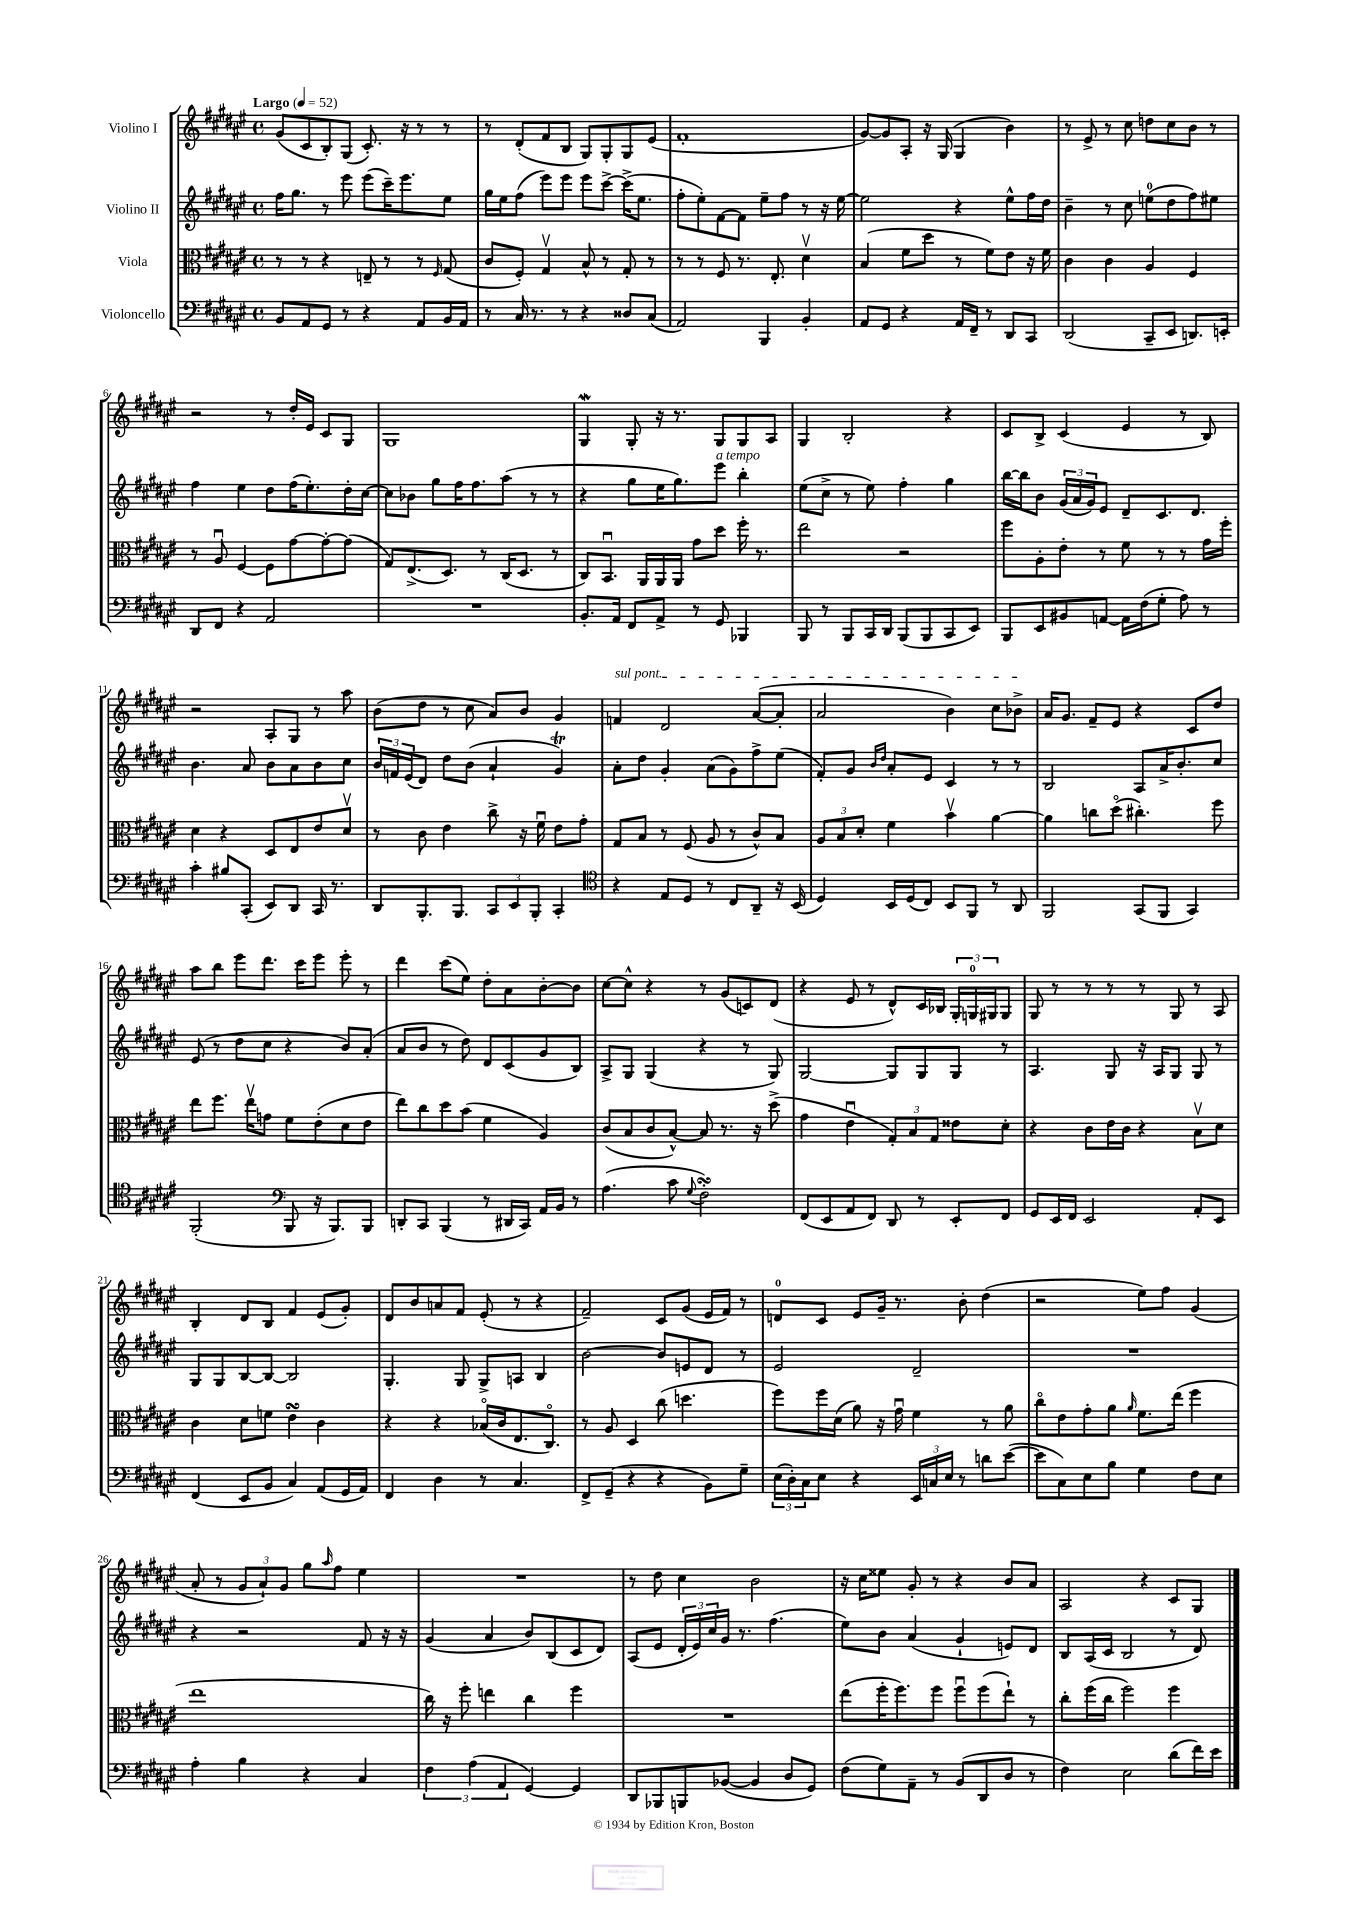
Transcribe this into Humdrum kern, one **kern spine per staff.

**kern	**kern	**kern	**kern
*staff4	*staff3	*staff2	*staff1
*clefF4	*clefC3	*clefG2	*clefG2
*k[f#c#g#d#a#e#]	*k[f#c#g#d#a#e#]	*k[f#c#g#d#a#e#]	*k[f#c#g#d#a#e#]
*M4/4	*M4/4	*M4/4	*M4/4
*met(c)	*met(c)	*met(c)	*met(c)
*MM52	*MM52	*MM52	*MM52
8BB/L	8r	16ff#\LK	(8g#/L
.	.	8.gg#\J	.
8AA#/	8r	.	8c#/
8GG#/J	4r	8r	8B'/)
8r	.	8eee#\	(8G#/J
4r	8E~/	(8eee#\L	8.c#'/)
.	8r	16ccc#~\K)	.
.	.	8.eee#\	16r
8AA#/L	8r	.	8r
.	16qqF#/	.	.
16BB/L	(8G#/	8ee#\J	8r
16AA#/JJ	.	.	.
=	=	=	=
8r	8c#/L	16gg#\LL	8r
.	.	16ee#\J	.
16C#/	8F#'/J)	(8ff#\J	(8d#'/L
8.r	.	.	.
.	4G#v/	8eee#\L)	8f#/
8r	.	8eee#\J	8B/J
4r	8B^^/	8eee#\L	8G#/L)
.	8r	[8ccc#^\J	8G#'/
8D##/L	8G#'/	(16ccc#^\]LK	8G#/
.	.	8.ee#\J	.
(8C#/J	8r	.	(8e#/J
=	=	=	=
2AA#/)	8r	8ff#'\L	1f#'
.	8r	8ee#'\)	.
.	8F#/	[8f#\	.
.	8.r	8f#\]J	.
4BBB/	.	8ee#~\L	.
.	8.E#'/	.	.
.	.	8ff#\J	.
4BB'/	4d#v\	8r	.
.	.	16r	.
.	.	[16ee#\	.
=	=	=	=
8AA#/L	(4B/	2ee#\]	[8g#/L)
8GG#/J	.	.	8g#/]
4r	8f#\L	.	8A#'/J
.	8dd#\J	.	16r
.	.	.	(16G#/
16AA#/LL	8r	4r	4G#/
16FF#~/JJ	.	.	.
8r	8f#\L)	.	.
8DD#/L	8e#\J	8ee#^^\L	4b\)
8CC#/J	16r	16ff#\L	.
.	16f#\	16dd#\JJ	.
=	=	=	=
(2DD#/	4c#\	4b~\	8r
.	.	.	8e#^/
.	4c#\	8r	8r
.	.	8cc#\	8cc#\
8CC#~/L	4A#/	(8ee\L	8dd\L
8EE#/J	.	8dd#\	8cc#\
8.DD/L)	4F#/	8ff#\)	8b\J
.	.	8ee#\J	8r
16EE'/Jk	.	.	.
=	=	=	=
8DD#/L	8r	4ff#\	2r
8FF#/J	8A#u/	.	.
4r	[4F#/	4ee#\	.
2AA#/	8F#\]L	8dd#\L	8r
.	[8g#\	(16ff#\K	16dd#'/LL
.	.	8.ee#'\)	16e#/JJ
.	8g#'\_	.	8c#/L
.	(8g#\]J	16dd#'\L	8G#/J
.	.	[16cc#\JJ	.
=	=	=	=
1r	8G#/L)	8cc#\]L	1G#
.	(8.E#^/	8b-\J	.
.	.	8gg#\L	.
.	8.D#/J)	.	.
.	.	16ff#\K	.
.	.	8.ff#\	.
.	8r	.	.
.	(16C#/LK	(8aa#\J	.
.	8.D#/J	.	.
.	.	8r	.
.	8r	8r	.
=	=	=	=
8.BB'/L	8C#/L)	4r	4G#/
.	8.BBu/J	.	.
16AA#/Jk	.	.	.
8FF#/L	.	8gg#\L	8G#'/
.	16AA#/LL	.	.
8AA#^/J	16AA#/	16ee#\K	16r
.	16AA#/JJ	8.gg#\)	8.r
8r	8g#\L	.	.
8GG#/	8dd#\J	8eee#\J	8G#/L
4BBB-/	16ff#'\	4bb'\	8G#/
.	8.r	.	.
.	.	.	8A#/J
=	=	=	=
8BBB/	2ee#\	(8ee#\L	4G#/
8r	.	8cc#^\J	.
8BBB/L	.	8r	2B'/
16CC#/L	.	8ee#\)	.
16DD#/JJ	.	.	.
(8BBB/L	2r	4ff#'\	.
8BBB/	.	.	.
8CC#/	.	4gg#\	4r
8EE#/J)	.	.	.
=	=	=	=
8BBB/L	8ff#\L	[16bb\LL	8c#/L
.	.	16bb\]J	.
8EE#/	8A#'\	8b\J	8B^/J
8BB#/	8e#'\J	(24g#/LL	(4c#/
.	.	24a#/	.
.	.	24g#/J)	.
[8AA/J	8r	8e#/J	.
16AA\]LL	8f#\	8d#~/L	4e#/
(16F#\J	.	.	.
8G#'\J	8r	8.c#/	.
8A#\)	8r	.	8r
.	.	8.d#/J	.
8r	16g#\LL	.	8B/)
.	16ff#'\JJ	.	.
=	=	=	=
4c#'\	4d#\	4.b\	2r
8B#/L	4r	.	.
(8CC#'/J	.	8a#/	.
8EE#/L)	8D#/L	8b\L	8A#'/L
8DD#/J	8E#/	8a#\	8G#/J
16CC#/	8e#/	8b\	8r
8.r	.	.	.
.	8d#v/J	8cc#\J	8aa#\
=	=	=	=
8DD#/L	8r	24b/LL	(8b\L
.	.	24f/	.
.	.	(24e#/J	.
8.BBB'/	8c#\	8d#/J)	8dd#\J
.	4e#\	8dd#\L	8r
8.BBB/J	.	.	.
.	.	(8b\J	8cc#\
12CC#/L	8cc#^\	4a#`/	8a#/L)
12EE#/	.	.	.
.	16r	.	8b/J
12BBB'/J	.	.	.
.	16f#u\	.	.
4CC#'/	8e#\L	4g#/)	4g#/
.	8g#'\J	.	.
=	=	=	=
*clefC4	*	*	*
4r	8G#/L	8a#'\L	4f/
.	8B/J	8dd#\J	.
8E#/L	8r	4g#'/	2d#/
8D#/J	(8F#/	.	.
8r	8A#/	(8a#\L	.
8C#/L	8r	8g#\)	.
8AA#~/J	8c#^^/L)	8ff#^\	([8a#/L
16r	8B/J	(8ee#\J	8a#'/]J
(16BB/	.	.	.
=	=	=	=
4D#/)	12A#/L	8f#'/L)	2a#/
.	12B/	.	.
.	.	8g#/J	.
.	12d#'/J	.	.
.	.	16qqb/LL	.
.	.	16qqdd#/JJ	.
16BB/LL	4f#\	8a#'/L	.
(16D#/J	.	.	.
8C#/J)	.	8e#/J	.
8BB/L	4bv\	4c#/	4b\)
8FF#/J	.	.	.
8r	[4a#\	8r	8cc#\L
8AA#/	.	8r	8b-^\J
=	=	=	=
2FF#/	4a#\]	2B/	16a#/LK
.	.	.	8.g#/J
.	8cc\L	.	8f#~/L
.	(8dd#o\J	.	8e#/J
(8GG#/L	4.cc#'\)	8A#/L	4r
8FF#/J	.	16a#^/K	.
.	.	8.b'/	.
4GG#/)	.	.	8c#/L
.	8ff#\	8cc#/J	8dd#/J
=	=	=	=
(2FF#'/	8ee#\L	(8e#/	8aa#\L
.	8.ff#\J	8r	8bb\J
.	.	8dd#\L	8eee#\L
.	16ee#v\LK	.	.
.	8g\J	8cc#\J	8.ddd#\J
*clefF4	*	*	*
8BBB/	8f#\L	4r	.
.	.	.	16ccc#\LK
16r	(8e#'\	.	8eee#\J
8.BBB/L)	.	.	.
.	8d#\	8b/L)	8eee#'\
8BBB/J	8e#\J	(8a#'/J	8r
=	=	=	=
8DD'/L	8ee#\L)	8a#/L	4ddd#\
8CC#/J	8cc#\	8b/J	.
(4BBB/	8dd#\	8r	(8ccc#\L
.	(8b\J	8dd#\)	8ee#\J)
8r	4f#\	8d#/L	8dd#'\L
16DD#/LL	.	(8c#/	8a#\
16CC#/JJ)	.	.	.
16AA#/LL	4A#/)	8g#/	[8b'\
16BB/JJ	.	.	.
8r	.	8B/J)	8b\]J
=	=	=	=
(4.A#\	(8c#/L	8A#^/L	[8cc#\L
.	8B/	8G#/J	8cc#^^\]J
.	8c#/	(4G#/	4r
8c#\	[8B^^/J)	.	.
8qqG#/	.	.	.
2F#'\)	8B/]	4r	8r
.	8.r	.	(8g#/L
.	.	8r	8c/)
.	16r	.	.
.	(8dd#^\	8G#/)	(8d#/J
=	=	=	=
(8FF#/L	4g#\	[2G#/	4r
8EE#/	.	.	.
8AA#/	4e#u\	.	8e#/
8FF#/J)	.	.	8r
8DD#/	12G#'/L)	8G#/]L	8d#^^/L)
.	12B/	.	.
8r	.	8G#/	16c#/L
.	12G#/J	.	.
.	.	.	16B-/JJ
8EE#'/L	8e##\L	8G#/J	24G#'/LL
.	.	.	24G/
.	.	.	24G#/J
8FF#/J	8d#'\J	8r	8G#/J
=	=	=	=
8GG#/L	4r	4.A#/	8G#/
16EE#/L	.	.	8r
16FF#/JJ	.	.	.
2EE#/	8c#\L	.	8r
.	16e#\L	8G#/	8r
.	16c#\JJ	.	.
.	4r	16r	8r
.	.	16A#/LK	.
.	.	8G#/J	8G#/
8AA#'/L	8Bv\L	8G#/	8r
8EE#/J	8d#\J	8r	8A#/
=	=	=	=
(4FF#/	4c#\	8G#/L	4B'/
.	.	8G#/	.
8EE#/L	8d#\L	[8B/	8d#/L
8BB/J	8f\J	8B/_J	8B/J
4C#/)	4e#\	2B/]	4f#/
(8AA#/L	4c#\	.	(8e#/L
16GG#/L	.	.	8g#'/J)
16AA#/JJ)	.	.	.
=	=	=	=
4FF#/	4r	4.G#'/	8d#/L
.	.	.	8b/
4D#\	4r	.	8a/
.	.	8G#/	8f#/J
8r	(16B-o/LL	8G#^/L	(8e#'/
.	16c#/J	.	.
4.C#/	8.E#/	8A/J	8r
.	.	4B/	4r
.	8.C#o/J)	.	.
=	=	=	=
8FF#^/L	8r	[2b\	2f#~/)
(8GG#~/J	8A#/	.	.
4r	4D#/	.	.
4r	(8cc#\	8b/]L	8c#/L
.	4.dd\	8e/	(8g#/J
8BB\L)	.	8d#/J	16e#/LL
.	.	.	16f#/JJ)
8G#~\J	.	8r	8r
=	=	=	=
(24E#\LL	8ff#\L)	2e#/	8d/L
24D#'\)	.	.	.
24C#\J	.	.	.
8E#\J	16ff#\L	.	8c#/J
.	(16d#\JJ	.	.
4r	8a#\)	.	8e#/L
.	16r	.	16g#~/Jk
.	16g#u\	.	8.r
24EE#/LL	4f#\	2d#~/	.
24C/	.	.	.
24E#/JJ	.	.	.
8r	.	.	8b'\
8d\L	8r	.	(4dd#\
([8e#\J	8a#\	.	.
=	=	=	=
8e#\]L	8cc#o\L	1r	2r
8C#\)	8e#\	.	.
8E#\	8g#'\	.	.
8B\J	8a#\J	.	.
.	16qqa#/	.	.
4G#\	8.f#\L	.	8ee#\L)
.	.	.	8ff#\J
.	(16ee#\Jk	.	.
8F#\L	4ff#\	.	(4g#/
8E#\J	.	.	.
=	=	=	=
4A#'\	1ee#	4r	8a#'/
.	.	.	8r
4B\	.	2r	12g#/L
.	.	.	12a#`/)
.	.	.	12g#/J
4r	.	.	8gg#\L
.	.	.	16qqaa#/
.	.	.	8ff#\J
4C#/	.	8f#/	4ee#\
.	.	16r	.
.	.	16r	.
=	=	=	=
6F#\	16cc#\)	(4g#/	1r
.	16r	.	.
.	8ff#'\	.	.
(6A#\	.	.	.
.	4ee\	4a#/	.
6AA#/	.	.	.
[4GG#/)	4cc#\	8b/L)	.
.	.	(8B/	.
4GG#/]	4ff#\	8c#/	.
.	.	8d#/J)	.
=	=	=	=
8DD#/L	1r	(8A#/L	8r
8BBB-/	.	8e#/J	8dd#\
8BBB/	.	24d#'/LL	4cc#\
.	.	24e#/)	.
.	.	24cc#/	.
([8BB-/J	.	16g#/JJ	.
.	.	8.r	.
4BB-/]	.	.	2b\
.	.	(4.ff#\	.
8D#/L	.	.	.
8GG#/J)	.	.	.
=	=	=	=
(8F#\L	(8ee#\L	8ee#\L)	16r
.	.	.	16cc#\LK
8G#\)	16ff#'\K	8b\J	8ee##\J
.	8.ff#\)	.	.
8AA#~\J	.	(4a#/	8g#'/
8r	8ff#\J	.	8r
(8BB/L	8ff#u\L	4g#`/	4r
8DD#/	(8ff#\	.	.
8D#/J	8ee#`\J)	8e/L)	8b/L
8r	8r	8d#/J	8a#/J
=	=	=	=
4F#\)	8cc#'\L	8B/L	2A#/
.	(16ff#\L	(16A#/L	.
.	16cc#\JJ	16c#/JJ	.
2E#\	2ff#\)	2B/	.
.	.	.	4r
(8d#\L	4ff#\	8r	8c#/L
16f#\L)	.	8d#/)	8G#/J
16e#\JJ	.	.	.
==	==	==	==
*-	*-	*-	*-
